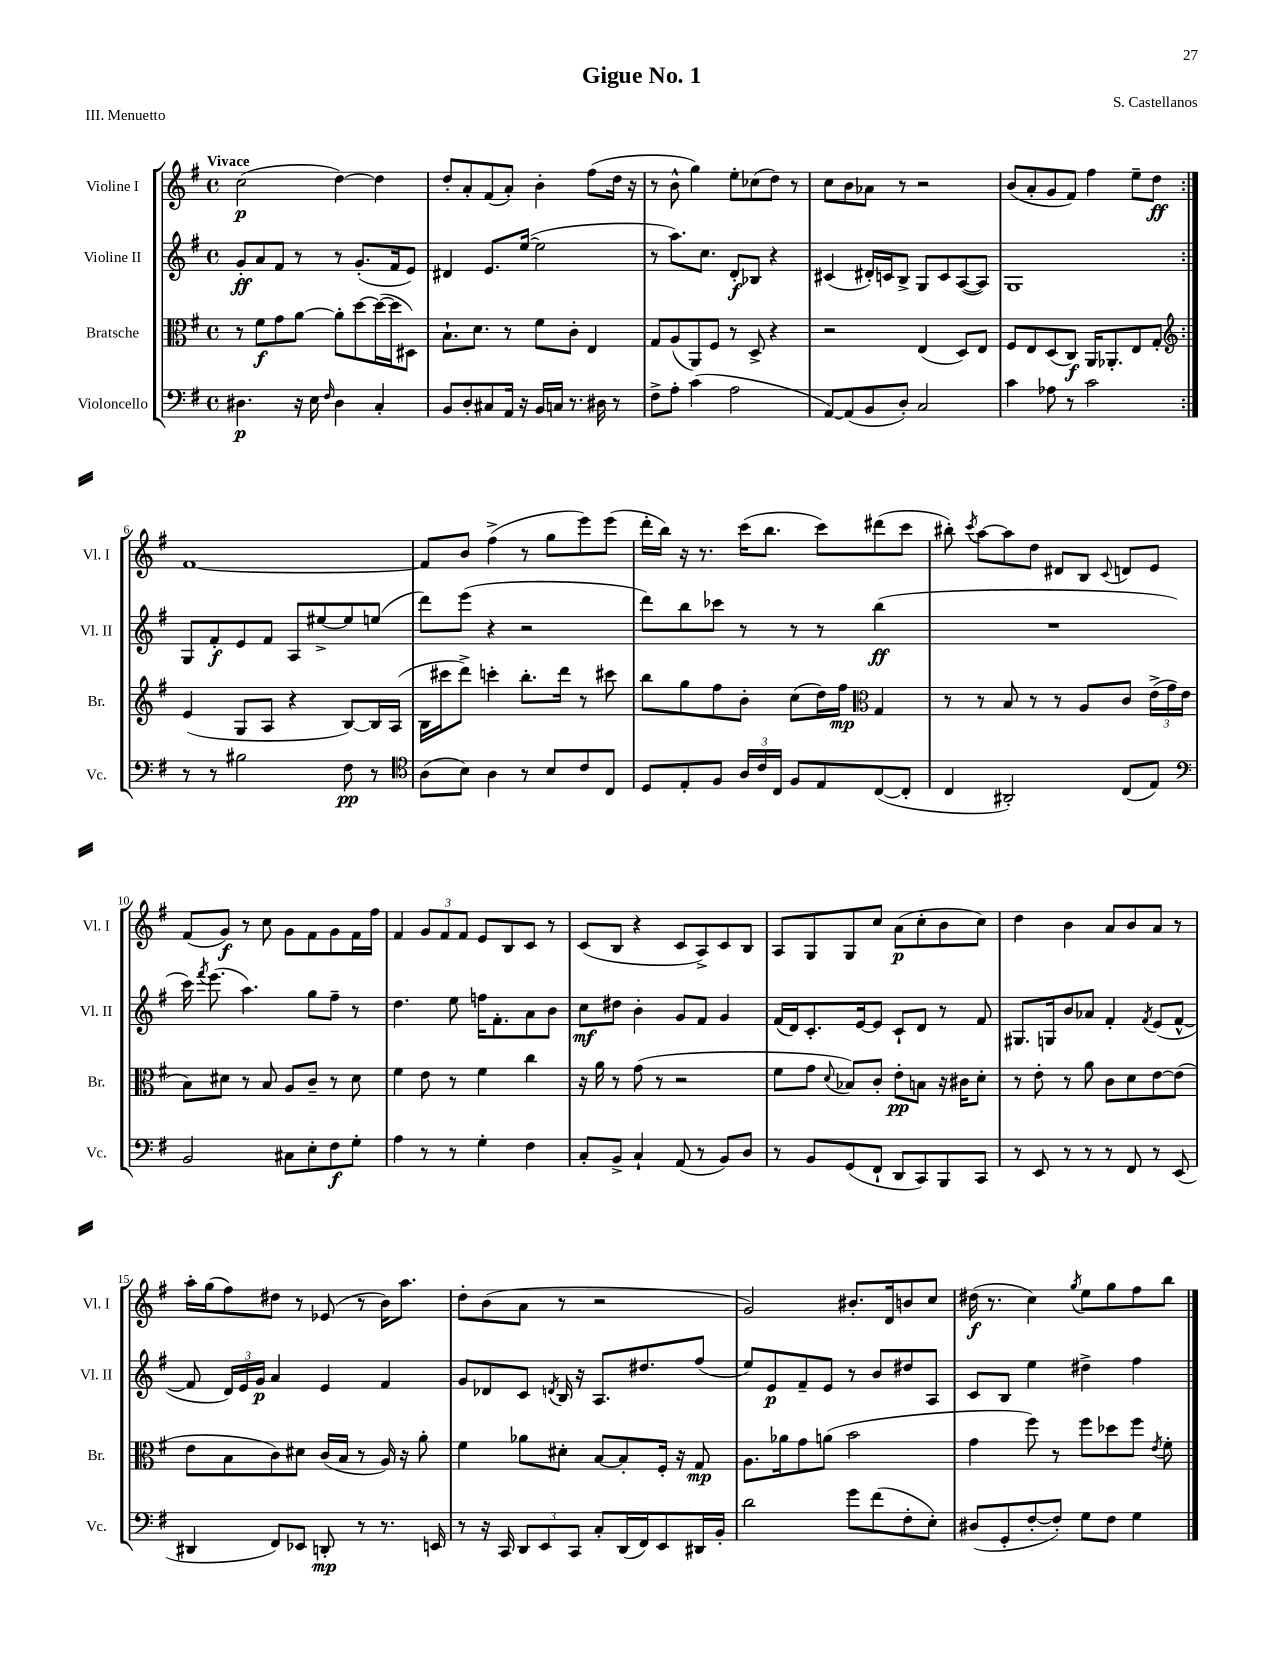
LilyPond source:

\header { title = "Gigue No. 1" composer = "S. Castellanos" piece = "III. Menuetto" }
<<
\new StaffGroup <<
\new Staff = "s0" \with { instrumentName = "Violine I" shortInstrumentName = "Vl. I" } {
    \clef treble \key g \major \defaultTimeSignature \time 4/4 \tempo "Vivace"
    \autoBeamOff \repeat volta 2 { c''2\p( d''4~) d''4 |
    d''8[-. a'8-. fis'8( a'8]-.) b'4-. fis''8[( d''16] r16 |
    r8 b'8-^ g''4) e''8[-. ces''8( d''8]) r8 |
    c''8[ b'8 aes'8] r8 r2 |
    b'8[( a'8-. g'8 fis'8]) fis''4 e''8[-- d''8]\ff | }
    fis'1~ |
    fis'8[ b'8] fis''4->( r8 g''8[ e'''8) e'''8]( |
    d'''16[-. b''16]) r16 r8. c'''16[( b''8.] c'''8[) dis'''8( c'''8] |
    bis''8-.) \acciaccatura { c'''8 } a''8[~ a''8 d''8] dis'8[ b8] \appoggiatura { c'8 } d'8[ e'8] |
    fis'8[( g'8]\f) r8 c''8 g'8[ fis'8 g'8 fis'16 fis''16] |
    fis'4 \tuplet 3/2 { g'8[ fis'8 fis'8] } e'8[ b8 c'8] r8 |
    c'8[( b8] r4 c'8[ a8->) c'8 b8] |
    a8[ g8 g8 c''8] a'8[\p( c''8-. b'8 c''8]) |
    d''4 b'4 a'8[ b'8 a'8] r8 |
    a''16[-. g''16( fis''8) dis''8] r8 ees'8( r8 b'16[) a''8.] |
    d''8[-. b'8( a'8] r8 r2 |
    g'2) bis'8.[-. d'16 b'8 c''8] |
    dis''16\f( r8. c''4) \acciaccatura { g''8 } e''8[ g''8 fis''8 b''8] \bar "|." |
}
\new Staff = "s1" \with { instrumentName = "Violine II" shortInstrumentName = "Vl. II" } {
    \clef treble \key g \major \defaultTimeSignature \time 4/4
    \autoBeamOff \repeat volta 2 { g'8[-.\ff a'8 fis'8] r8 r8 g'8.[-.( fis'16 e'8]) |
    dis'4 e'8.[ e''16]~( e''2 |
    r8 a''8.[) c''8.] d'8[-.\f bes8] r4 |
    cis'4( dis'16[-.) c'16 b8]-> g8[ c'8 a8~( a8]) |
    g1 | }
    g8[ fis'8-.\f e'8 fis'8] a8[ eis''8~-> eis''8 e''8]( |
    d'''8[) e'''8]( r4 r2 |
    d'''8[) b''8 ces'''8] r8 r8 r8 b''4\ff( |
    R1 |
    c'''16) \acciaccatura { fis'''8 } e'''8.( a''4.) g''8[ fis''8]-- r8 |
    d''4. e''8 f''16[ fis'8.-. a'8 b'8] |
    c''8[\mf dis''8] b'4-. g'8[ fis'8] g'4 |
    fis'16[( d'16) c'8.-. e'16~ e'8] c'8[-! d'8] r8 fis'8 |
    gis8.[ g16 b'8 aes'8] fis'4-. \acciaccatura { fis'8 } e'8[( fis'8]~-^ |
    fis'8 \tuplet 3/2 { d'16[) e'16 g'16]\p } a'4 e'4 fis'4 |
    g'8[ des'8 c'8] \acciaccatura { d'8 } b16 r16 a8.[ dis''8. fis''8]( |
    e''8[) e'8\p fis'8-- e'8] r8 b'8[ dis''8 a8] |
    c'8[ b8] e''4 dis''4-> fis''4 \bar "|." |
}
\new Staff = "s2" \with { instrumentName = "Bratsche" shortInstrumentName = "Br." } {
    \clef alto \key g \major \defaultTimeSignature \time 4/4
    \autoBeamOff \repeat volta 2 { r8 fis'8[\f g'8 a'8]~ a'8[-. d''8~ d''16~( d''16 dis8]) |
    b8.[-! d'8.] r8 fis'8[ c'8]-. e4 |
    g8[ a8( a,8) fis8] r8 d8-> r4 |
    r2 e4( d8[) e8] |
    fis8[ e8 d8( c8]\f) a,16[ aes,8.-. e8 g8]-. | }
    \clef treble e'4( g8[ a8] r4 b8[~) b16 a16]( |
    b16[ cis'''16 d'''8]->) c'''4-. b''8.[-. d'''16] r8 cis'''8 |
    b''8[ g''8 fis''8 b'8]-. c''8[( d''16) fis''16]\mp \clef alto g4 |
    r8 r8 b8 r8 r8 a8[ c'8] \tuplet 3/2 { e'16[->( g'16 e'16] } |
    b8[) dis'8] r8 b8 a8[ c'8]-- r8 dis'8 |
    fis'4 e'8 r8 fis'4 c''4 |
    r16 a'16 r8 g'8( r8 r2 |
    fis'8[ g'8] \appoggiatura { d'8 } bes8[) c'8]-. e'8[-.\pp b8] r16 cis'16[ d'8]-. |
    r8 e'8-. r8 a'8 c'8[ d'8 e'8~ e'8]( |
    e'8[ b8 c'8) dis'8] c'16[( b16] r8 a16) r16 a'8-. |
    fis'4 aes'8[ dis'8]-. b8[~ b8-. fis16]-. r16 g8\mp |
    a8.[ aes'16 g'8 a'8]( b'2 |
    g'4 fis''8) r8 fis''8[ des''8 fis''8] \acciaccatura { e'8 } fis'8-. \bar "|." |
}
\new Staff = "s3" \with { instrumentName = "Violoncello" shortInstrumentName = "Vc." } {
    \clef bass \key g \major \defaultTimeSignature \time 4/4
    \autoBeamOff \repeat volta 2 { dis4.\p r16 e16 \grace { fis16 } dis4 c4-. |
    b,8[ d8-. cis8 a,16] r16 b,16[ c16] r8. dis16 r8 |
    fis8[-> a8]-. c'4( a2 |
    a,8[~) a,8( b,8 d8]-.) c2 |
    c'4 aes8 r8 c'2 | }
    r8 r8 bis2 fis8\pp r8 |
    \clef tenor a8[( b8]) a4 r8 b8[ c'8 c8] |
    d8[ e8-. fis8] \tuplet 3/2 { a16[ c'16 c16] } fis8[ e8 c8~( c8]-. |
    c4 ais,2-.) c8[( e8]) |
    \clef bass b,2 cis8[ e8-. fis8\f g8]-. |
    a4 r8 r8 g4-. fis4 |
    c8[-. b,8]-> c4-! a,8( r8 b,8[) d8] |
    r8 b,8[ g,8( fis,8]-! d,8[ c,8) b,,8 c,8] |
    r8 e,8 r8 r8 r8 fis,8 r8 e,8( |
    dis,4 fis,8[) ees,8] d,8-.\mp r8 r8. e,16 |
    r8 r16 c,16 \tuplet 3/2 { d,8[ e,8 c,8] } c8[-. d,16( fis,16) e,8 dis,16 b,16]-. |
    d'2 g'8[ fis'8( fis8-. e8]-.) |
    dis8[( g,8-. fis8~-. fis8]-.) g8[ fis8] g4 \bar "|." |
}
>>
>>
